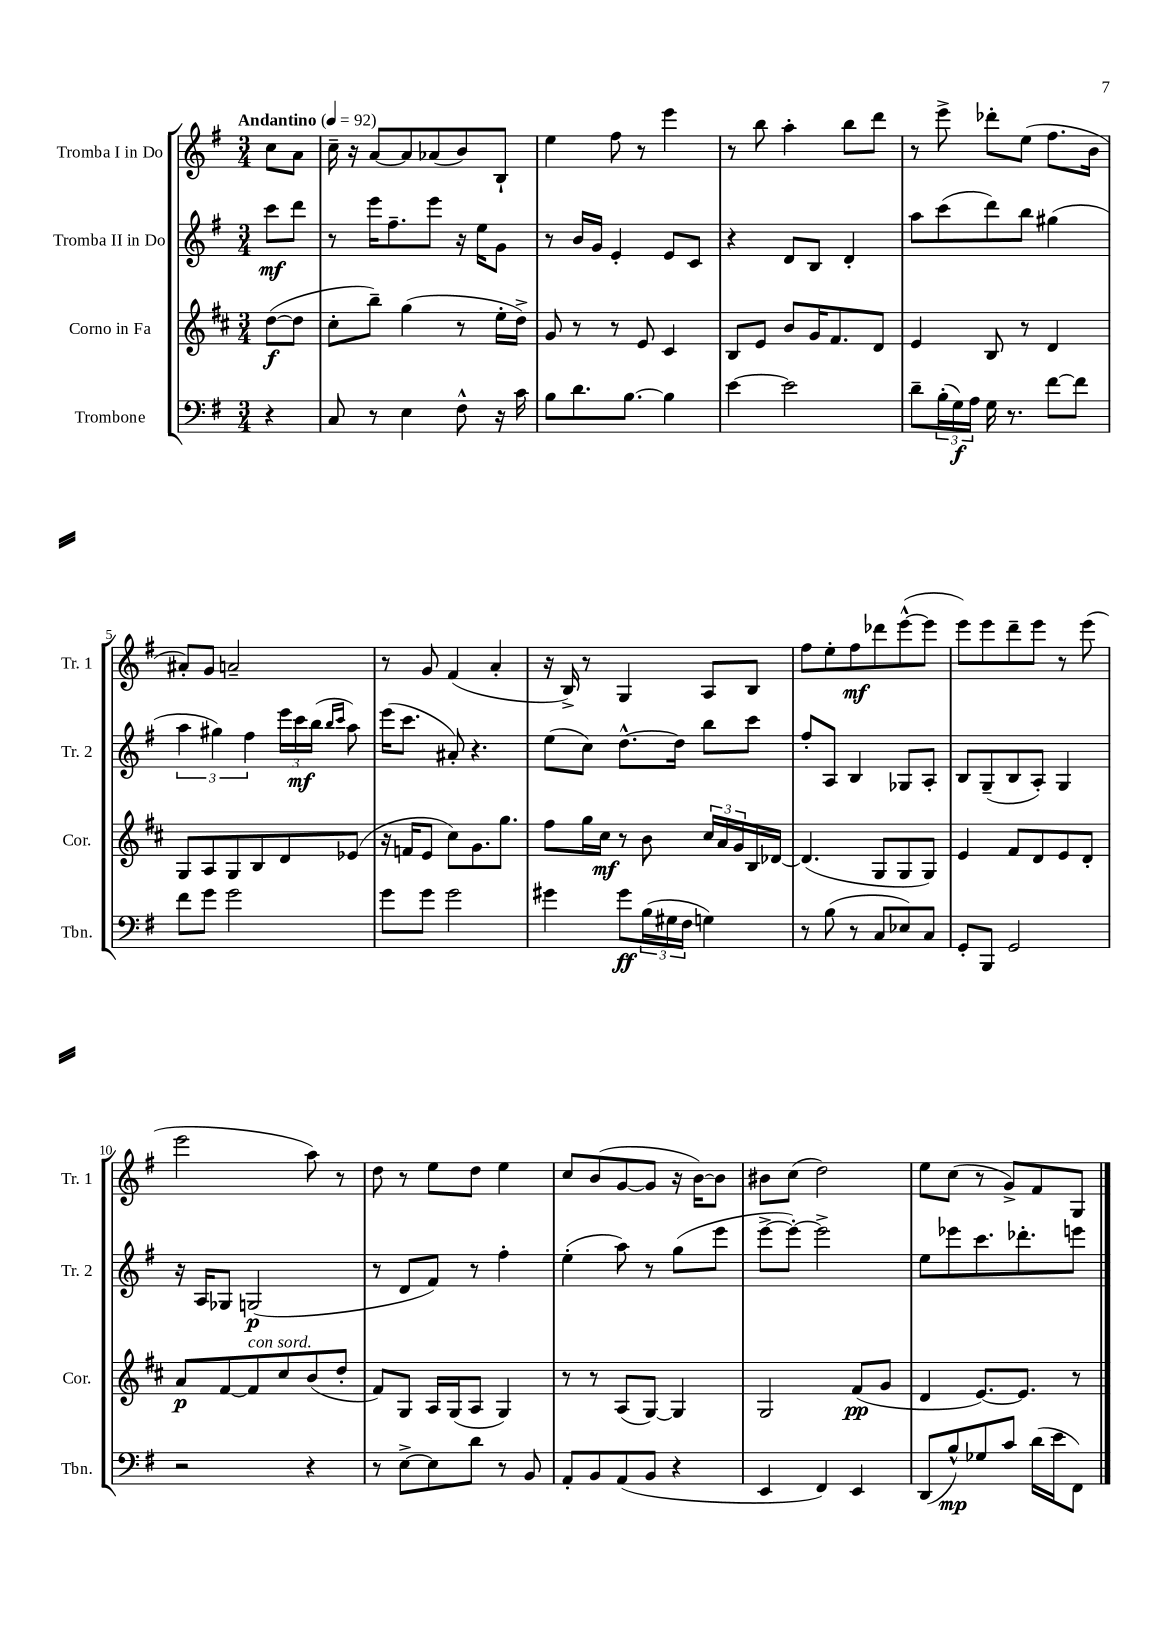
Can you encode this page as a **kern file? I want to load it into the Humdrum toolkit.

**kern	**dynam	**kern	**dynam	**kern	**dynam	**kern	**dynam
*part4	*part4	*part3	*part3	*part2	*part2	*part1	*part1
*staff4	*staff4	*staff3	*staff3	*staff2	*staff2	*staff1	*staff1
*I"Trombone	*	*I"Corno in Fa	*	*I"Tromba II in Do	*	*I"Tromba I in Do	*
*I'Tbn.	*	*I'Cor.	*	*I'Tr. 2	*	*I'Tr. 1	*
*clefF4	*	*clefG2	*	*clefG2	*	*clefG2	*
*k[f#]	*	*k[f#c#]	*	*k[f#]	*	*k[f#]	*
*M3/4	*	*M3/4	*	*M3/4	*	*M3/4	*
*MM92	*	*MM92	*	*MM92	*	*MM92	*
=	=	=	=	=	=	=	=
!	!	!	!	!	!	!LO:TX:a:B:t=Andantino	!
4r	.	([8dd\L	f	8ccc\L	mf	8cc\L	.
.	.	8dd\J]	.	8ddd\J	.	8a\J	.
=1	=1	=1	=1	=1	=1	=1	=1
8C/	.	8cc#'\L	.	8r	.	16cc~\	.
.	.	.	.	.	.	16r	.
8r	.	8bb~\J)	.	16eee\KL	.	[8a/L	.
.	.	.	.	8.ff#~\	.	.	.
4E\	.	(4gg\	.	.	.	8a/]	.
.	.	.	.	8eee\J	.	(8a-X/	.
8F#^^\	.	8r	.	16r	.	8b/)	.
.	.	.	.	16ee\KL	.	.	.
16r	.	16ee'\LL	.	8g\J	.	8B`/J	.
16c\	.	16dd^\JJ)	.	.	.	.	.
=2	=2	=2	=2	=2	=2	=2	=2
8B\L	.	8g/	.	8r	.	4ee\	.
8.d\	.	8r	.	16b/LL	.	.	.
.	.	.	.	16g/JJ	.	.	.
.	.	8r	.	4e'/	.	8ff#\	.
[8.B\J	.	.	.	.	.	.	.
.	.	8e/	.	.	.	8r	.
4B\]	.	4c#/	.	8e/L	.	4eee\	.
.	.	.	.	8c/J	.	.	.
=3	=3	=3	=3	=3	=3	=3	=3
[4e\	.	8B/L	.	4r	.	8r	.
.	.	8e/J	.	.	.	8bb\	.
2e\]	.	8b/L	.	8d/L	.	4aa'\	.
.	.	16g/K	.	8B/J	.	.	.
.	.	8.f#/	.	.	.	.	.
.	.	.	.	4d'/	.	8bb\L	.
.	.	8d/J	.	.	.	8ddd\J	.
=4	=4	=4	=4	=4	=4	=4	=4
8d~\L	.	4e/	.	8aa\L	.	8r	.
(24B'\L	.	.	.	(8ccc\	.	8eee^\	.
24G\)	f	.	.	.	.	.	.
24A\JJ	.	.	.	.	.	.	.
16G\	.	8B/	.	8ddd\)	.	8ddd-X'\L	.
8.r	.	.	.	.	.	.	.
.	.	8r	.	8bb\J	.	(8ee\J	.
[8f#\L	.	4d/	.	(4gg#X\	.	8.ff#\L	.
8f#\J]	.	.	.	.	.	.	.
.	.	.	.	.	.	16b\Jk	.
!!LO:LB:g=z
=5	=5	=5	=5	=5	=5	=5	=5
8f#\L	.	8G/L	.	6aa\	.	8a#X'/L)	.
8g\J	.	8A/	.	.	.	8g/J	.
.	.	.	.	6gg#X\)	.	.	.
2g\	.	8G/	.	.	.	2an~/	.
.	.	.	.	6ff#\	.	.	.
.	.	8B/	.	.	.	.	.
.	.	8d/	.	24eee\LL	.	.	.
.	.	.	.	24ccc\	mf	.	.
.	.	.	.	(24bb\JJ	.	.	.
.	.	.	.	16qqbb/LL	.	.	.
.	.	.	.	16qqccc/JJ	.	.	.
.	.	(8e-X/J	.	8aa\)	.	.	.
=6	=6	=6	=6	=6	=6	=6	=6
8g\L	.	16r	.	(16eee\KL	.	8r	.
.	.	16fn/KL	.	8.ccc\J	.	.	.
8g\J	.	8e/J	.	.	.	8g/	.
2g\	.	8cc#\L)	.	8a#X'/)	.	(4f#/	.
.	.	8.g\	.	4.r	.	.	.
.	.	.	.	.	.	4a'/	.
.	.	8.gg\J	.	.	.	.	.
=7	=7	=7	=7	=7	=7	=7	=7
4g#X\	.	8ff#\L	.	(8ee\L	.	16r	.
.	.	.	.	.	.	16B^/)	.
.	.	16gg\L	.	8cc\J)	.	8r	.
.	.	16cc#\JJ	mf	.	.	.	.
8g#\L	ff	8r	.	[8.dd^^\L	.	4G/	.
(24B\L	.	8b\	.	.	.	.	.
24G#X\	.	.	.	.	.	.	.
.	.	.	.	16dd\Jk]	.	.	.
24F#\JJ	.	.	.	.	.	.	.
4Gn\)	.	24cc#/LL	.	8bb\L	.	8A/L	.
.	.	24a/	.	.	.	.	.
.	.	24g/	.	.	.	.	.
.	.	16B/	.	8ccc\J	.	8B/J	.
.	.	[16d-X/JJ	.	.	.	.	.
=8	=8	=8	=8	=8	=8	=8	=8
8r	.	(4.d-/]	.	8ff#'/L	.	8ff#\L	.
(8B\	.	.	.	8A/J	.	8ee'\	.
8r	.	.	.	4B/	.	8ff#\	mf
8C/L	.	8G/L	.	.	.	8ddd-X\	.
8E-X/)	.	8G/	.	8G-X/L	.	([8eee^^\	.
8C/J	.	8G/J)	.	8A'/J	.	8eee\J]	.
=9	=9	=9	=9	=9	=9	=9	=9
8GG'/L	.	4e/	.	8B/L	.	8eee\L)	.
8BBB/J	.	.	.	(8G~/	.	8eee\	.
2GG/	.	8f#/L	.	8B/	.	8ddd~\	.
.	.	8d/	.	8A'/J)	.	8eee\J	.
.	.	8e/	.	4G/	.	8r	.
.	.	8d'/J	.	.	.	(8eee\	.
!!LO:LB:g=z
=10	=10	=10	=10	=10	=10	=10	=10
2r	.	8a/L	p	16r	.	2eee\	.
.	.	.	.	16A/KL	.	.	.
.	.	[8f#/	.	8G-X/J	.	.	.
!	!	!LO:TX:a:i:t=con sord.	!	!	!	!	!
.	.	8f#/]	.	(2Gn/	p	.	.
.	.	8cc#/	.	.	.	.	.
4r	.	(8b/	.	.	.	8aa\)	.
.	.	8dd'/J	.	.	.	8r	.
=11	=11	=11	=11	=11	=11	=11	=11
8r	.	8f#/L)	.	8r	.	8dd\	.
[8E^\L	.	8G/J	.	8d/L	.	8r	.
8E\]	.	16A/LL	.	8f#/J)	.	8ee\L	.
.	.	(16G/J	.	.	.	.	.
8d\J	.	8A/J	.	8r	.	8dd\J	.
8r	.	4G/)	.	4ff#'\	.	4ee\	.
8BB/	.	.	.	.	.	.	.
=12	=12	=12	=12	=12	=12	=12	=12
8AA'/L	.	8r	.	(4ee'\	.	8cc/L	.
8BB/	.	8r	.	.	.	(8b/	.
(8AA/	.	(8A/L	.	8aa\)	.	[8g/	.
8BB/J	.	[8G/J)	.	8r	.	8g/J]	.
4r	.	4G/]	.	(8gg\L	.	16r	.
.	.	.	.	.	.	[16b\KL)	.
.	.	.	.	8eee\J	.	8b\J]	.
=13	=13	=13	=13	=13	=13	=13	=13
4EE/	.	2G/	.	[8eee^\L	.	8b#X\L	.
.	.	.	.	8eee'\J_)	.	(8cc\J	.
4FF#/)	.	.	.	2eee^\]	.	2dd\)	.
4EE/	.	(8f#/L	pp	.	.	.	.
.	.	8g/J	.	.	.	.	.
=14	=14	=14	=14	=14	=14	=14	=14
(8DD/L	.	4d/	.	8ee\L	.	8ee\L	.
8B^^/)	mp	.	.	8eee-X\	.	(8cc\J	.
8G-X/	.	[8.e/L)	.	8.ccc\	.	8r	.
8c/J	.	.	.	.	.	8g^/L)	.
.	.	8.e/J]	.	8.ddd-X'\	.	.	.
(16d\LL	.	.	.	.	.	8f#/	.
16e\J	.	.	.	.	.	.	.
8FF#\J)	.	8r	.	8eeen\J	.	8G/J	.
==	==	==	==	==	==	==	==
*-	*-	*-	*-	*-	*-	*-	*-
